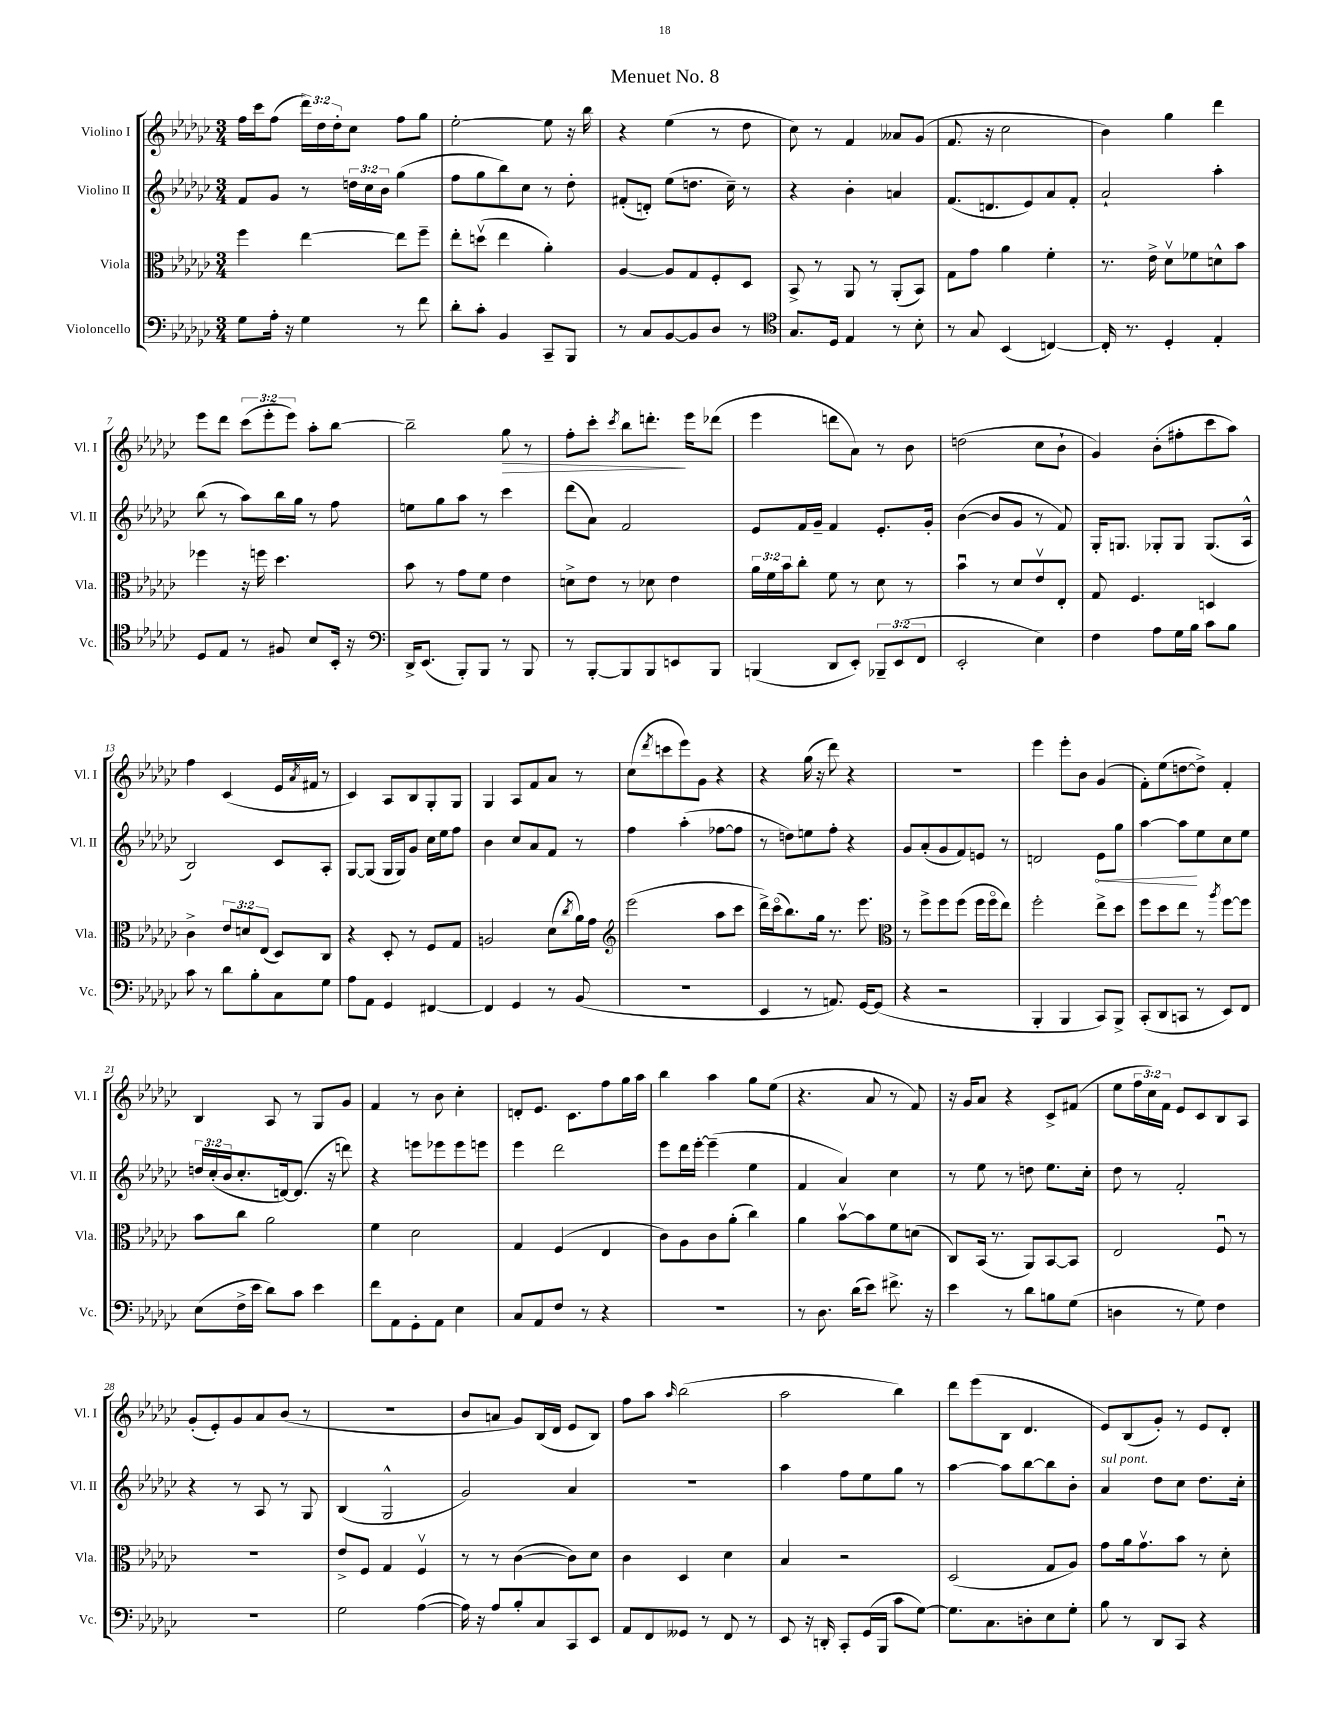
\header { title = "Menuet No. 8" }
<<
\new StaffGroup <<
\new Staff = "s0" \with { instrumentName = "Violino I" shortInstrumentName = "Vl. I" } {
    \clef treble \key ges \major \numericTimeSignature \time 3/4 \override Staff.TupletNumber.text = #tuplet-number::calc-fraction-text
    f''16 ces'''16 f''8( \tuplet 3/2 { des'''16) des''16 des''16-. } ces''8 f''8 ges''8 |
    ees''2~-. ees''8 r16 bes''16 |
    r4 ees''4( r8 des''8 |
    ces''8) r8 f'4 aeses'8 ges'8( |
    f'8. r16 ces''2 |
    bes'4) ges''4 des'''4 |
    ees'''8 des'''8 \tuplet 3/2 { ces'''8( ees'''8-. ees'''8) } aes''8-. bes''8~ |
    bes''2-- ges''8\> r8 |
    f''8-. ces'''8-. \acciaccatura { ces'''8 } bes''8 d'''8.-.\! ees'''16 des'''8( |
    ees'''4 d'''8 aes'8) r8 bes'8 |
    d''2( ces''8 bes'8-! |
    ges'4) bes'8-.( fis''8-. ces'''8 aes''8) |
    f''4 ces'4( ees'16 \acciaccatura { aes'8 } fis'16 r8 |
    ces'4) aes8 bes8 ges8-. ges8 |
    ges4 aes8 f'8 aes'8 r8 |
    ces''8( \acciaccatura { des'''8 } c'''8 ees'''8) ges'8 r4 |
    r4 ges''16( r16 des'''8) r4 |
    R2. |
    ees'''4 ees'''8-. bes'8 ges'4( |
    f'8-.) ees''8( d''8~ d''8->) f'4-. |
    bes4 aes8 r8 ges8 ges'8 |
    f'4 r8 bes'8 ces''4-. |
    d'8-. ees'8. ces'8. f''8 ges''16 aes''16 |
    bes''4 aes''4 ges''8 ees''8( |
    r4. aes'8 r8 f'8) |
    r16 ges'16 aes'8 r4 ces'8-> fis'8( |
    ees''8 \tuplet 3/2 { f''16 ces''16) f'16 } ees'8 ces'8 bes8 aes8 |
    ges'8-.( ees'8-.) ges'8 aes'8 bes'8( r8 |
    R2. |
    bes'8 a'8 ges'8) bes16( des'16 ees'8 bes8) |
    f''8 aes''8 \grace { aes''16 } bes''2( |
    aes''2 bes''4) |
    des'''8 ees'''8( bes8 des'4. |
    ees'8) bes8( ges'8-.) r8 ees'8 des'8-. \bar "|." |
}
\new Staff = "s1" \with { instrumentName = "Violino II" shortInstrumentName = "Vl. II" } {
    \clef treble \key ges \major \numericTimeSignature \time 3/4 \override Staff.TupletNumber.text = #tuplet-number::calc-fraction-text
    f'8 ges'8 r8 \tuplet 3/2 { d''16 ces''16 bes'16 } ges''4( |
    f''8 ges''8 bes''8) ces''8 r8 des''8-. |
    fis'8-.( d'8-.) ees''8( d''8. ces''16--) r8 |
    r4 bes'4-. a'4 |
    f'8.( d'8. ees'8) aes'8 f'8-. |
    aes'2-! aes''4-. |
    bes''8( r8 aes''8) bes''16 ges''16 r8 f''8 |
    e''8 ges''8 aes''8 r8 ces'''4 |
    des'''8( aes'8) f'2 |
    ees'8 f'16 ges'16-- f'4 ees'8.-. ges'16-. |
    bes'4~( bes'8 ges'8 r8 f'8) |
    ges16-. g8. ges8-. ges8 ges8.( aes16-^ |
    bes2) ces'8 aes8-. |
    ges8~ ges8( ges16 ges16) ges'8 ces''16 ees''16 f''8 |
    bes'4 ces''8 aes'8 f'8 r8 |
    f''4 aes''4-.( fes''8~ fes''8 |
    r8 d''8) e''8 f''8-. r4 |
    ges'8 aes'8-.( ges'8 f'8) e'8 r8 |
    d'2 \once \override Hairpin.circled-tip = ##t ees'8\< ges''8 |
    aes''4~ aes''8\! ees''8 ces''8 ees''8 |
    \tuplet 3/2 { d''16 ces''16-.( bes'16 } ces''8.-. d'16~) d'8.( r16 d'''8) |
    r4 e'''8 ees'''8 ees'''8 e'''8 |
    ees'''4 des'''2 |
    ees'''8 des'''16 ees'''16~-. ees'''4--( ees''4 |
    f'4 aes'4) ces''4 |
    r8 ees''8 r8 d''8 ees''8. ces''16-. |
    des''8 r8 f'2-. |
    r4 r8 aes8 r8 ges8 |
    bes4( ges2-^ |
    ges'2) aes'4 |
    R2. |
    aes''4 f''8 ees''8 ges''8 r8 |
    aes''4~ aes''8 bes''8~ bes''8 bes'8-. |
    aes'4^\markup { \italic "sul pont." } des''8 ces''8 des''8. ces''16-. \bar "|." |
}
\new Staff = "s2" \with { instrumentName = "Viola" shortInstrumentName = "Vla." } {
    \clef alto \key ges \major \numericTimeSignature \time 3/4 \override Staff.TupletNumber.text = #tuplet-number::calc-fraction-text
    f''4 ees''4~ ees''8 f''8-- |
    ees''8-. d''8\upbow( ees''4 aes'4-.) |
    aes4~ aes8 ges8 f8-. des8 |
    bes,8-> r8 aes,8 r8 aes,8-.( bes,8) |
    ges8 ges'8 aes'4 f'4-. |
    r8. ees'16-> des'8\upbow fes'8 d'8-^ bes'8 |
    fes''4 r16 f''16 des''4. |
    bes'8 r8 ges'8 f'8 ees'4 |
    d'8-> ees'8 r8 des'8 ees'4 |
    \tuplet 3/2 { aes'16 f'16 bes'16 } ces''8-. f'8 r8 des'8 r8 |
    bes'4\downbow r8 des'8 ees'8\upbow ees8-. |
    ges8 f4. d4 |
    ces'4-> \tuplet 3/2 { ees'8 d'8 ees8( } des8) ces8 |
    r4 des8-. r8 f8 ges8 |
    a2 des'8( \acciaccatura { ces''8 } aes'16) ges'16 |
    \clef treble ees'''2( aes''8 ces'''8 |
    des'''16->) ces'''16\flageolet( bes''8.) ges''16 r8. ees'''8. |
    \clef alto r8 f''8-> f''8 f''8( f''16 f''16\flageolet ees''8) |
    f''2-. ees''8-> des''8 |
    f''8 des''8 ees''8 r8 \acciaccatura { aes''8 } f''8~ f''8 |
    bes'8 ces''8 aes'2 |
    f'4 des'2 |
    ges4 f4( ees4 |
    ces'8) aes8 ces'8 aes'8-.( ces''4) |
    aes'4 bes'8~\upbow bes'8 f'8 d'8( |
    ces8) bes,16( r8. aes,8) bes,8~ bes,8 |
    ees2 f8\downbow r8 |
    R2. |
    ees'8-> f8 ges4 f4\upbow |
    r8 r8 ces'4~( ces'8) des'8 |
    ces'4 des4 des'4 |
    bes4 r2 |
    des2( ges8 aes8) |
    ges'8 aes'16 ges'8.\upbow bes'8 r8 des'8-. \bar "|." |
}
\new Staff = "s3" \with { instrumentName = "Violoncello" shortInstrumentName = "Vc." } {
    \clef bass \key ges \major \numericTimeSignature \time 3/4 \override Staff.TupletNumber.text = #tuplet-number::calc-fraction-text
    ges8 aes16-. r16 ges4 r8 f'8 |
    des'8-. ces'8-. bes,4 ces,8-- bes,,8 |
    r8 ces8 bes,8~ bes,8 des8 r8 |
    \clef tenor ges8. des16 ees4 r8 bes8-. |
    r8 ges8 bes,4( c4~) |
    c16-. r8. des4-. ees4-. |
    des8 ees8 r8 fis8 bes8 bes,16-. r16 |
    \clef bass des,16-> ees,8.( bes,,8-.) bes,,8 r8 bes,,8 |
    r8 bes,,8~-. bes,,8 bes,,8 e,8 bes,,8 |
    b,,4( des,8 ees,8-.) \tuplet 3/2 { bes,,8-- ees,8( f,8 } |
    ees,2-. ees4) |
    f4 aes8 ges16 bes16 ces'8 bes8 |
    ces'8 r8 des'8 bes8-. ces8 ges8 |
    aes8 aes,8 ges,4 fis,4~ |
    fis,4 ges,4 r8 bes,8( |
    R2. |
    ees,4 r8 a,8.) ges,16~ ges,8( |
    r4 r2 |
    bes,,4-. bes,,4 ces,8) bes,,8-> |
    ces,8-.( des,8 c,8 r8 ees,8) f,8 |
    ees8( f16-> ees'16 des'8) ces'8 ees'4 |
    f'8 aes,8 ges,8-. aes,8 ees4 |
    ces8 aes,8 f8 r8 r4 |
    R2. |
    r8 des8. des'16( ees'8) fis'8.-> r16 |
    ees'4 r8 des'8 b8 ges8( |
    d4 r8 ges8) f4 |
    R2. |
    ges2 aes4~( |
    aes16) r16 aes8 bes8-. ces8 ces,8 ees,8 |
    aes,8 f,8 geses,8 r8 f,8 r8 |
    ees,8 r16 d,16-. ces,8-. ges,16( bes,,16 ces'8 ges8~) |
    ges8. ces8. d8-. ees8 ges8-. |
    bes8 r8 des,8 ces,8 r4 \bar "|." |
}
>>
>>
